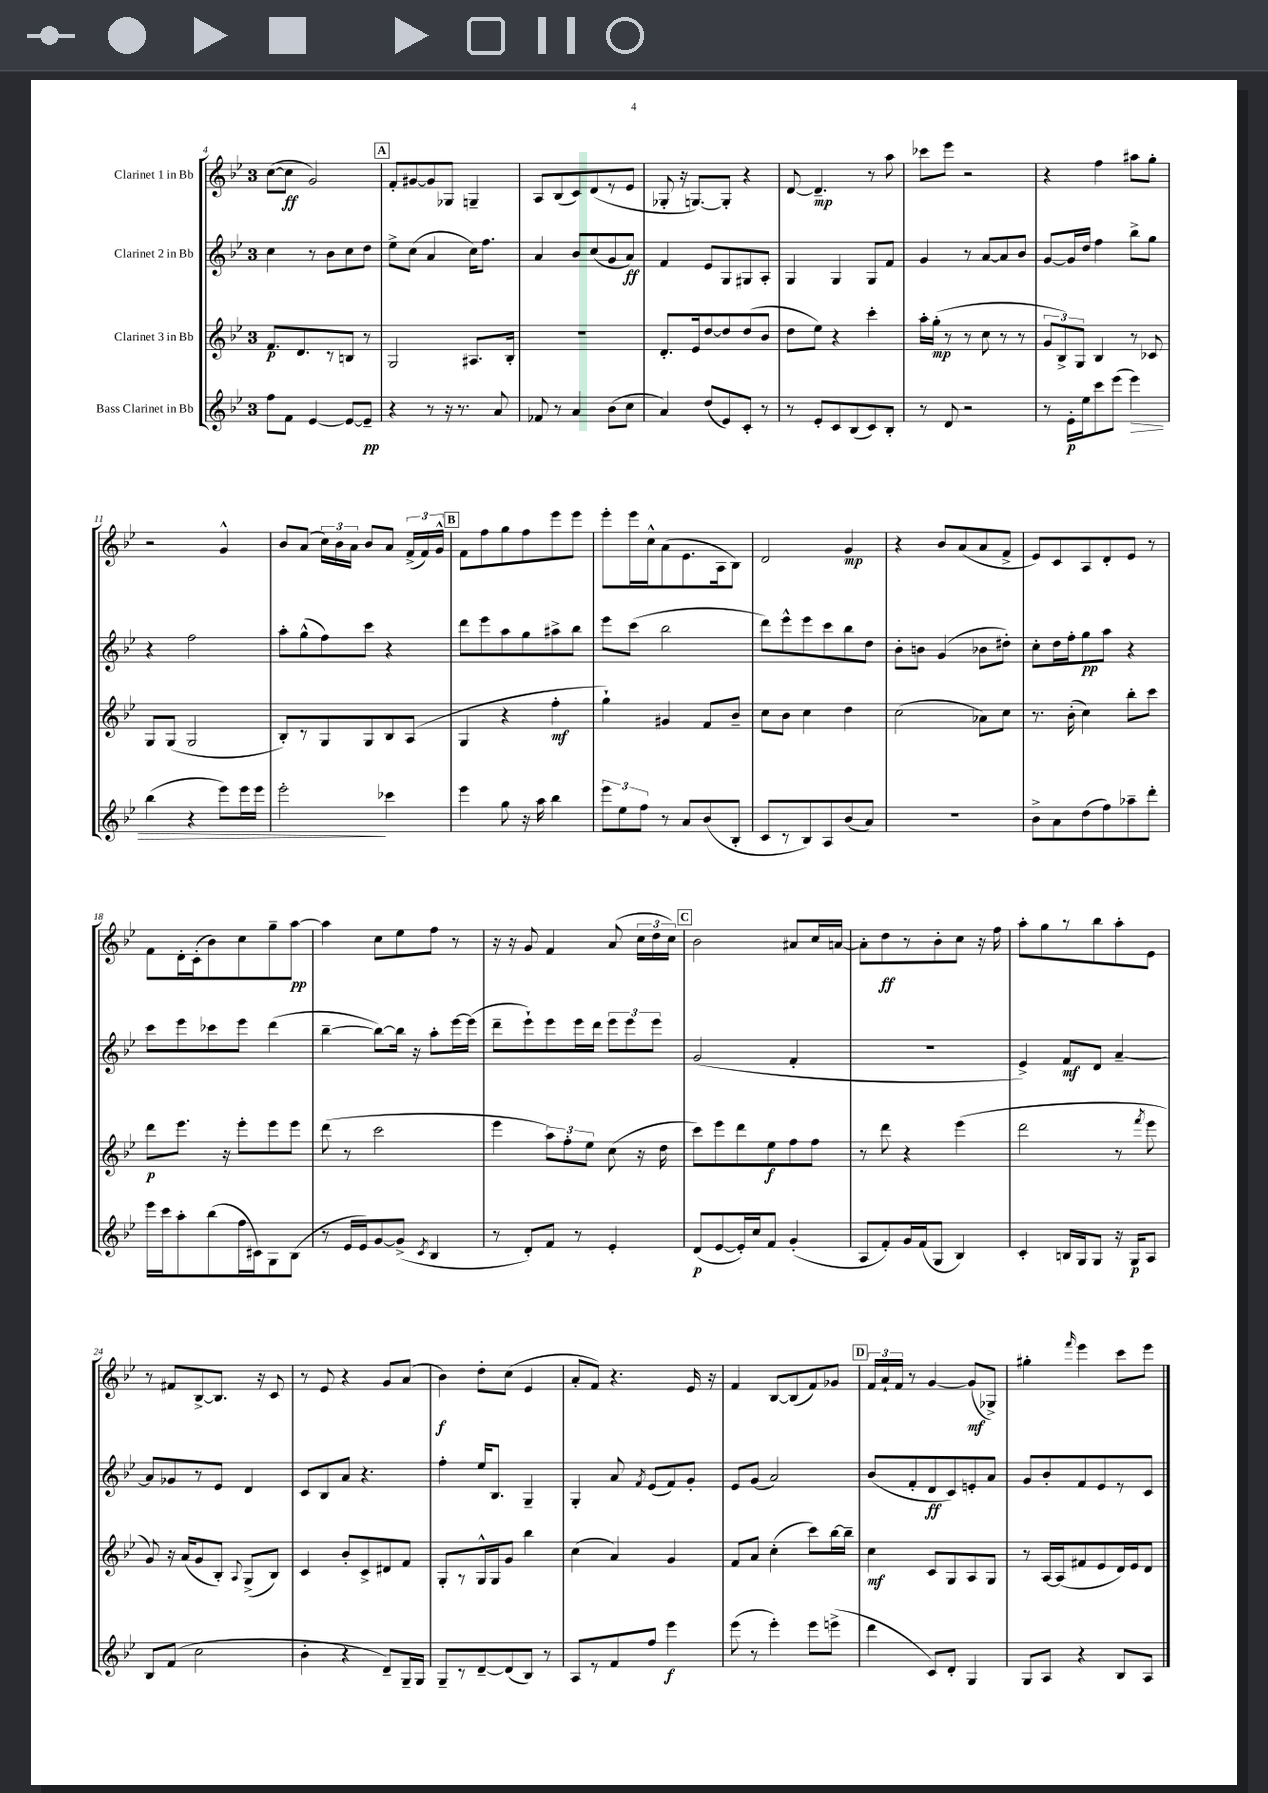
<<
\new StaffGroup <<
\new Staff = "s0" \with { instrumentName = "Clarinet 1 in Bb" } {
    \clef treble \key bes \major \once \override Staff.TimeSignature.style = #'single-digit \time 3/4
    \autoBeamOff c''8[~( c''8]\ff g'2) |
    \mark \markup { \box "A" } f'8[-. gis'8~ gis'8 ges8] g4-- |
    a8[ bes8( c'8) d'8( r8 ees'8] |
    ges8-. r16 g8.[~) g8]-. r4 |
    d'8~ d'4.--\mp r8 a''8 |
    ces'''8[ ees'''8] r2 |
    r4 f''4 ais''8[ g''8]-. |
    r2 g'4-^ |
    bes'8[ a'8]( \tuplet 3/2 { c''16[) bes'16 a'16] } bes'8[ a'8] \tuplet 3/2 { f'16[->( f'16) g'16]-^ } |
    \mark \markup { \box "B" } f'8[ f''8 g''8 f''8 ees'''8 ees'''8] |
    ees'''8[-. ees'''16 c''16-^ a'8( ees'8. a16 bes8]) |
    d'2 g'4\mp |
    r4 bes'8[ a'8( a'8 f'8]-> |
    ees'8[) c'8 a8 d'8-. ees'8] r8 |
    f'8[ d'16-. c'16-.( bes'8) c''8 g''8-- a''8]~\pp |
    a''4 c''8[ ees''8 f''8] r8 |
    r16 r16 g'8 f'4 a'8( \tuplet 3/2 { c''16[ d''16 c''16]) } |
    \mark \markup { \box "C" } bes'2 ais'8[ c''16 a'16]~ |
    a'8[-. d''8\ff r8 bes'8-. c''8] r16 f''16 |
    a''8[-. g''8 r8 bes''8 a''8-. ees'8] |
    r8 fis'8[ bes8~-> bes8.] r16 c'8 |
    r8 ees'8 r4 g'8[ a'8]( |
    bes'4\f) d''8[-. c''8]( ees'4 |
    a'8[-. f'8]) r4. ees'16 r16 |
    f'4 bes8[~ bes8( f'8) ges'8] |
    \mark \markup { \box "D" } \tuplet 3/2 { f'16[ a'16-! f'16] } r8 g'4~ g'8[\mf( ges8]->) |
    gis''4-. \grace { f'''16 } ees'''4 c'''8[ ees'''8] \bar "|." |
}
\new Staff = "s1" \with { instrumentName = "Clarinet 2 in Bb" } {
    \clef treble \key bes \major \once \override Staff.TimeSignature.style = #'single-digit \time 3/4
    \autoBeamOff c''4 r8 bes'8[ c''8 d''8] |
    \mark \markup { \box "A" } ees''8[-> c''8]( a'4 c''16[) f''8.] |
    a'4 bes'8[ c''8( g'8 a'8]\ff) |
    f'4 ees'8[ g8 gis8 a8]-. |
    g4 g4 g8[ f'8] |
    g'4 r8 a'8[~ a'8 bes'8] |
    g'8[~ g'16 d''16] f''4 bes''8[-> g''8] |
    r4 f''2 |
    a''8[-. g''8-^( f''8) c'''8] r4 |
    \mark \markup { \box "B" } d'''8[ ees'''8 a''8 g''8 ais''8-> bes''8] |
    ees'''8[ c'''8]( bes''2 |
    d'''8[) ees'''8-^ ees'''8 c'''8 bes''8 d''8] |
    bes'8[-. b'8] g'4( bes'8[ dis''8]-.) |
    c''8[-. d''16 f''16-. g''8\pp a''8] r4 |
    c'''8[ ees'''8 ces'''8 ees'''8] d'''4( |
    bes''4~-- bes''8[~) bes''16] r16 a''8[-. ees'''16~ ees'''16]( |
    d'''8[-- ees'''8-!) ees'''8 ees'''16 d'''16] \tuplet 3/2 { ees'''8[ ees'''8 ees'''8] } |
    \mark \markup { \box "C" } g'2( f'4-. |
    R2. |
    ees'4->) f'8[\mf d'8] a'4~-- |
    a'8[ ges'8 r8 ees'8] d'4 |
    c'8[ bes8 a'8] r4. |
    f''4-. ees''16[ bes8.] g4-- |
    g4-. a'8 \acciaccatura { f'8 } ees'8[( f'8) g'8]-. |
    ees'8[ g'8]( a'2) |
    \mark \markup { \box "D" } bes'8[( f'8-. d'8\ff c'8) e'8-. a'8] |
    g'8[ bes'8-. f'8 ees'8 r8 c'8] \bar "|." |
}
\new Staff = "s2" \with { instrumentName = "Clarinet 3 in Bb" } {
    \clef treble \key bes \major \once \override Staff.TimeSignature.style = #'single-digit \time 3/4
    \autoBeamOff f'8.[\p d'8. r8 b8] r8 |
    \mark \markup { \box "A" } g2 ais8.[ bes16]-. |
    R2. |
    d'8.[-. ees'16 d''8~ d''8 d''8( bes'8] |
    d''8[ ees''8]) r4 c'''4-. |
    a''16[-. g''16]-.\mp( r8 r8 c''8 r8 r8 |
    \tuplet 3/2 { g'8[ bes8->) g8] } bes4 r8 ces'8 |
    g8[ g8]( g2 |
    bes8[-.) r8 g8 g8 bes8 a8]( |
    \mark \markup { \box "B" } g4 r4 f''4-.\mf |
    g''4-!) gis'4 f'8[ bes'8]-- |
    c''8[ bes'8] c''4 d''4 |
    c''2( aes'8[) c''8] |
    r8. bes'16-.( c''4) bes''8[-. c'''8] |
    d'''8[\p ees'''8.] r16 ees'''8[-. ees'''8 ees'''8] |
    d'''8( r8 c'''2 |
    ees'''4 \tuplet 3/2 { a''8[) f''8-. ees''8] } c''8( r16 d''16 |
    \mark \markup { \box "C" } c'''8[) ees'''8 d'''8 ees''8\f f''8 f''8] |
    r8 d'''8 r4 ees'''4( |
    d'''2 r8 \acciaccatura { f'''8 } ees'''8 |
    g'8) r16 a'16[( g'8 bes8]-.) \appoggiatura { a8 } g8[->( bes8]) |
    c'4 bes'8[-. c'8-> dis'8 f'8] |
    g8[-. r8 g16-^ g16 g'8] bes''4 |
    c''4( a'4) g'4 |
    f'8[ a'8] c''4-.( c'''8[) bes''16~ bes''16]-- |
    \mark \markup { \box "D" } c''4\mf c'8[ g8 a8 g8] |
    r8 a16[~ a16( fis'8 ees'8 d'16) ees'16 d'8] \bar "|." |
}
\new Staff = "s3" \with { instrumentName = "Bass Clarinet in Bb" } {
    \clef treble \key bes \major \once \override Staff.TimeSignature.style = #'single-digit \time 3/4
    \autoBeamOff f''8[ f'8] ees'4~ ees'8[~ ees'8]--\pp |
    \mark \markup { \box "A" } r4 r8 r16 r8. a'8 |
    fes'8 r8 a'4 bes'8[( c''8] |
    a'4) d''8[( ees'8) c'8]-. r8 |
    r8 ees'8[-. c'8 bes8( c'8) bes8]-. |
    r8 d'8 r2 |
    r8 ees'16[-.\p ees''16 c'''8 ees'''8]( ees'''4\>) |
    bes''4( r4 ees'''8[) ees'''16 ees'''16] |
    ees'''2-.\! ces'''4 |
    \mark \markup { \box "B" } ees'''4 g''8 r16 a''16 bes''4 |
    \tuplet 3/2 { ees'''8[ ees''8 f''8] } r8 a'8[ bes'8( bes8]-. |
    c'8[ r8 bes8) a8 bes'8( a'8]) |
    r2. |
    bes'8[-> a'8 d''8( f''8) aes''8-- d'''8]-. |
    ees'''16[ c'''16 a''8-. bes''8( f''16 cis'16) g8 bes8]( |
    r8 ees'16[ ees'16) g'8~ g'8]->( \acciaccatura { c'8 } bes4 |
    r8 d'8[-.) f'8] r8 ees'4-. |
    \mark \markup { \box "C" } d'8[\p( ees'8~ ees'16-.) c''16 f'8] g'4-.( |
    a8[ f'8-.) g'16 f'16( g8] bes4) |
    c'4-. b16[ g16 g8] r16 g16[\p a8] |
    bes8[ f'8]( c''2 |
    bes'4-. r4 d'8[--) g16-- g16] |
    g8[-- r8 d'8~-- d'8( bes8]) r8 |
    a8[ r8 f'8 f''8] ees'''4\f |
    ees'''8( r8 ees'''4-.) ees'''8[ e'''8]->( |
    \mark \markup { \box "D" } d'''4 c'8[) d'8]-. g4 |
    g8[ a8] r4 bes8[ a8] \bar "|." |
}
>>
>>
\layout { \context { \Score currentBarNumber = #4 } }
